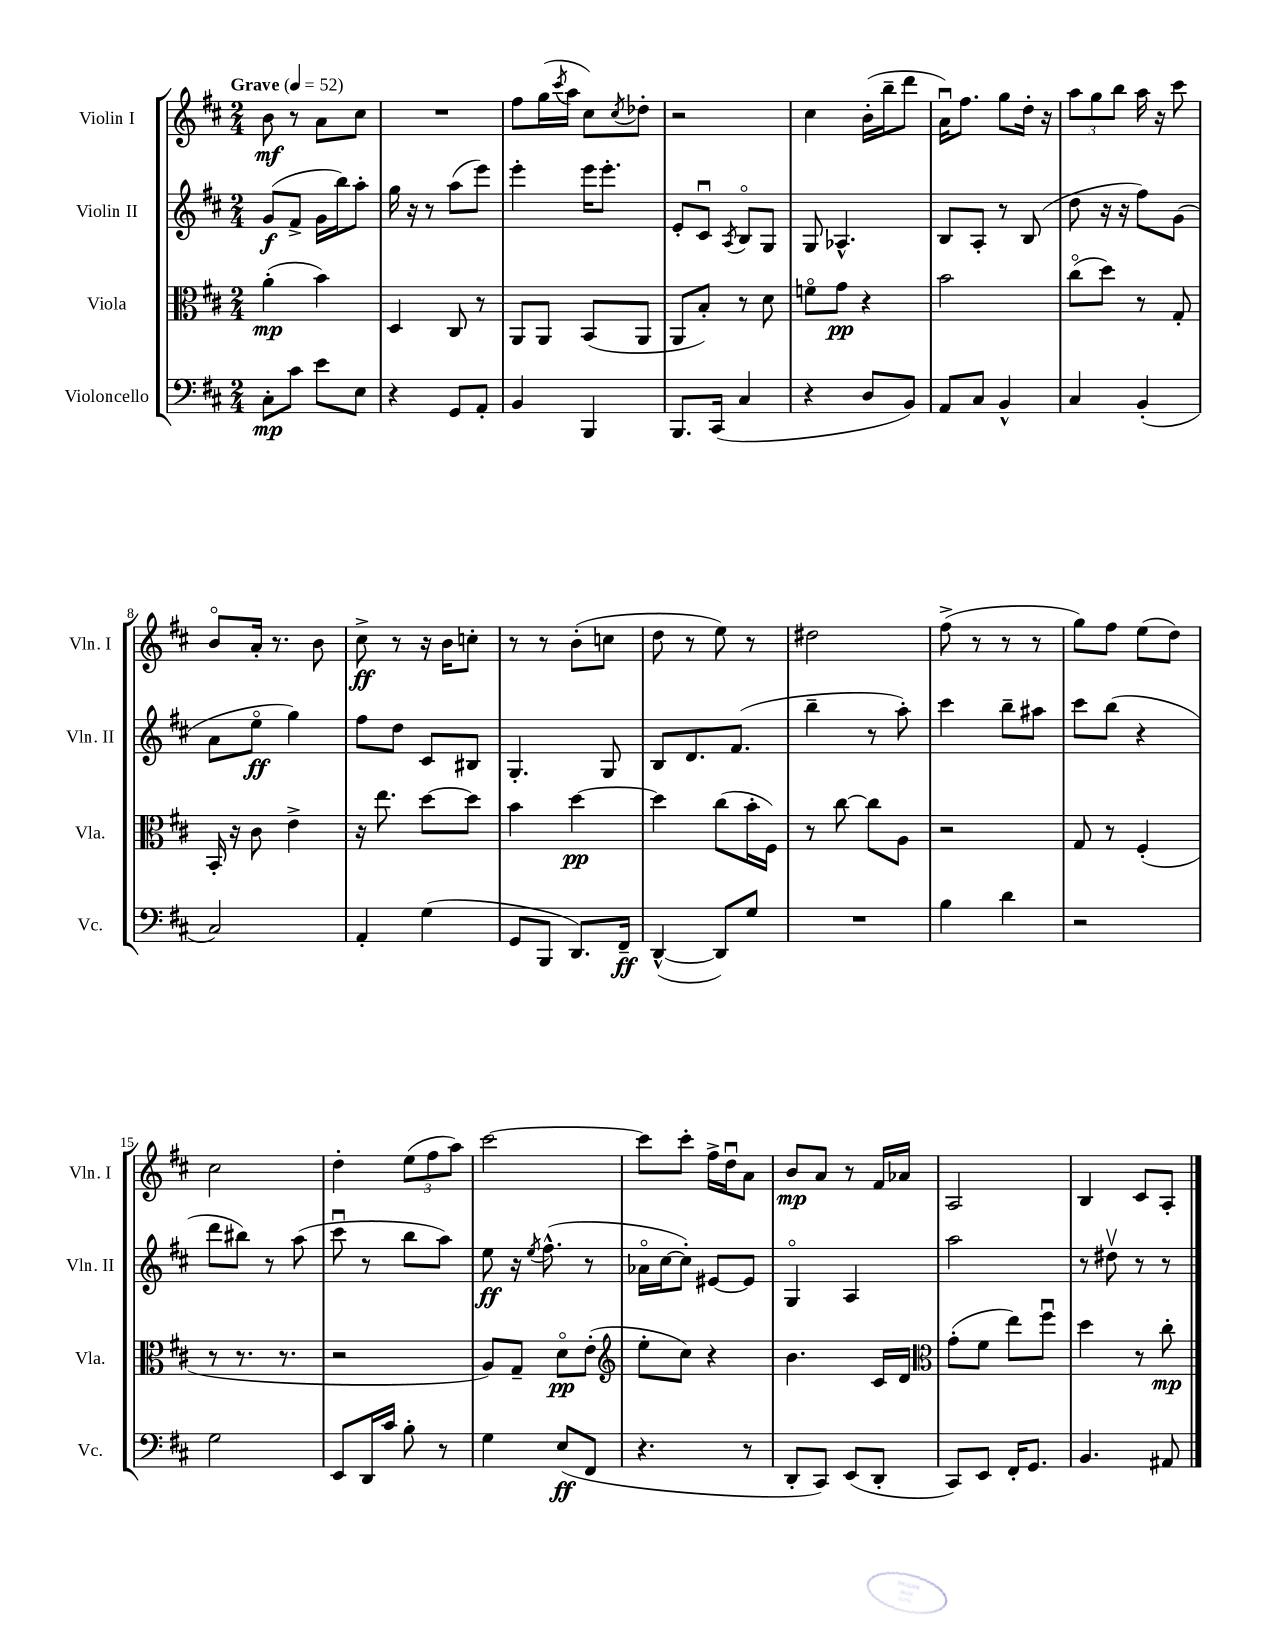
<<
\new StaffGroup <<
\new Staff = "s0" \with { instrumentName = "Violin I" shortInstrumentName = "Vln. I" } {
    \clef treble \key d \major \numericTimeSignature \time 2/4 \tempo "Grave" 4 = 52
    b'8\mf r8 a'8 cis''8 |
    R2 |
    fis''8 g''16( \acciaccatura { cis'''8 } a''16 cis''8) \acciaccatura { cis''8 } des''8-. |
    r2 |
    cis''4 b'16-.( b''16-- d'''8 |
    a'16\downbow) fis''8. g''8 d''16-. r16 |
    \tuplet 3/2 { a''8 g''8 b''8 } a''16 r16 cis'''8 |
    b'8\flageolet a'16-. r8. b'8 |
    cis''8->\ff r8 r16 b'16 c''8-. |
    r8 r8 b'8-.( c''8 |
    d''8 r8 e''8) r8 |
    dis''2 |
    fis''8->( r8 r8 r8 |
    g''8) fis''8 e''8( d''8) |
    cis''2 |
    d''4-. \tuplet 3/2 { e''8( fis''8 a''8) } |
    cis'''2~ |
    cis'''8 cis'''8-. fis''16-> d''16\downbow a'8 |
    b'8\mp a'8 r8 fis'16 aes'16 |
    a2 |
    b4 cis'8 a8-. \bar "|." |
}
\new Staff = "s1" \with { instrumentName = "Violin II" shortInstrumentName = "Vln. II" } {
    \clef treble \key d \major \numericTimeSignature \time 2/4
    g'8\f( fis'8-> g'16 b''16) a''8-. |
    g''16 r16 r8 a''8( e'''8) |
    e'''4-. e'''16 e'''8.-. |
    e'8-. cis'8\downbow \acciaccatura { a8 } b8\flageolet g8 |
    g8 aes4.-^ |
    b8 a8-. r8 b8( |
    d''8 r16 r16 fis''8) g'8( |
    a'8 e''8\flageolet\ff g''4) |
    fis''8 d''8 cis'8 bis8 |
    g4.-. g8 |
    b8 d'8. fis'8.( |
    b''4-- r8 a''8-.) |
    cis'''4 b''8-- ais''8 |
    cis'''8 b''8( r4 |
    d'''8 bis''8) r8 a''8( |
    cis'''8\downbow r8 b''8 a''8) |
    e''8\ff r16 \acciaccatura { e''8 } fis''8.-^( r8 |
    aes'16\flageolet cis''16~ cis''8-.) eis'8~ eis'8 |
    g4\flageolet a4 |
    a''2 |
    r8 dis''8\upbow r8 r8 \bar "|." |
}
\new Staff = "s2" \with { instrumentName = "Viola" shortInstrumentName = "Vla." } {
    \clef alto \key d \major \numericTimeSignature \time 2/4
    a'4-.\mp( b'4) |
    d4 cis8 r8 |
    a,8 a,8 b,8( a,8 |
    a,8 b8-.) r8 d'8 |
    f'8\flageolet g'8\pp r4 |
    b'2 |
    cis''8\flageolet( d''8) r8 g8-. |
    b,16-. r16 cis'8 e'4-> |
    r16 e''8. d''8~ d''8 |
    b'4 d''4~\pp |
    d''4 cis''8( b'16-. fis16) |
    r8 cis''8~ cis''8 a8 |
    r2 |
    g8 r8 fis4-.( |
    r8 r8. r8. |
    r2 |
    a8) g8-- d'8\flageolet\pp e'8-.( |
    \clef treble e''8-. cis''8) r4 |
    b'4. cis'16 d'16 |
    \clef alto g'8-.( fis'8 e''8) fis''8\downbow |
    d''4 r8 cis''8-.\mp \bar "|." |
}
\new Staff = "s3" \with { instrumentName = "Violoncello" shortInstrumentName = "Vc." } {
    \clef bass \key d \major \numericTimeSignature \time 2/4
    cis8-.\mp cis'8 e'8 e8 |
    r4 g,8 a,8-. |
    b,4 b,,4 |
    b,,8. cis,16( cis4 |
    r4 d8 b,8) |
    a,8 cis8 b,4-^ |
    cis4 b,4-.( |
    cis2) |
    a,4-. g4( |
    g,8 b,,8 d,8.) fis,16--\ff |
    d,4~-^( d,8) g8 |
    R2 |
    b4 d'4 |
    r2 |
    g2 |
    e,8 d,16 cis'16 b8-. r8 |
    g4 e8\ff( fis,8 |
    r4. r8 |
    d,8-. cis,8) e,8( d,8-. |
    cis,8) e,8 fis,16-. g,8. |
    b,4. ais,8 \bar "|." |
}
>>
>>
